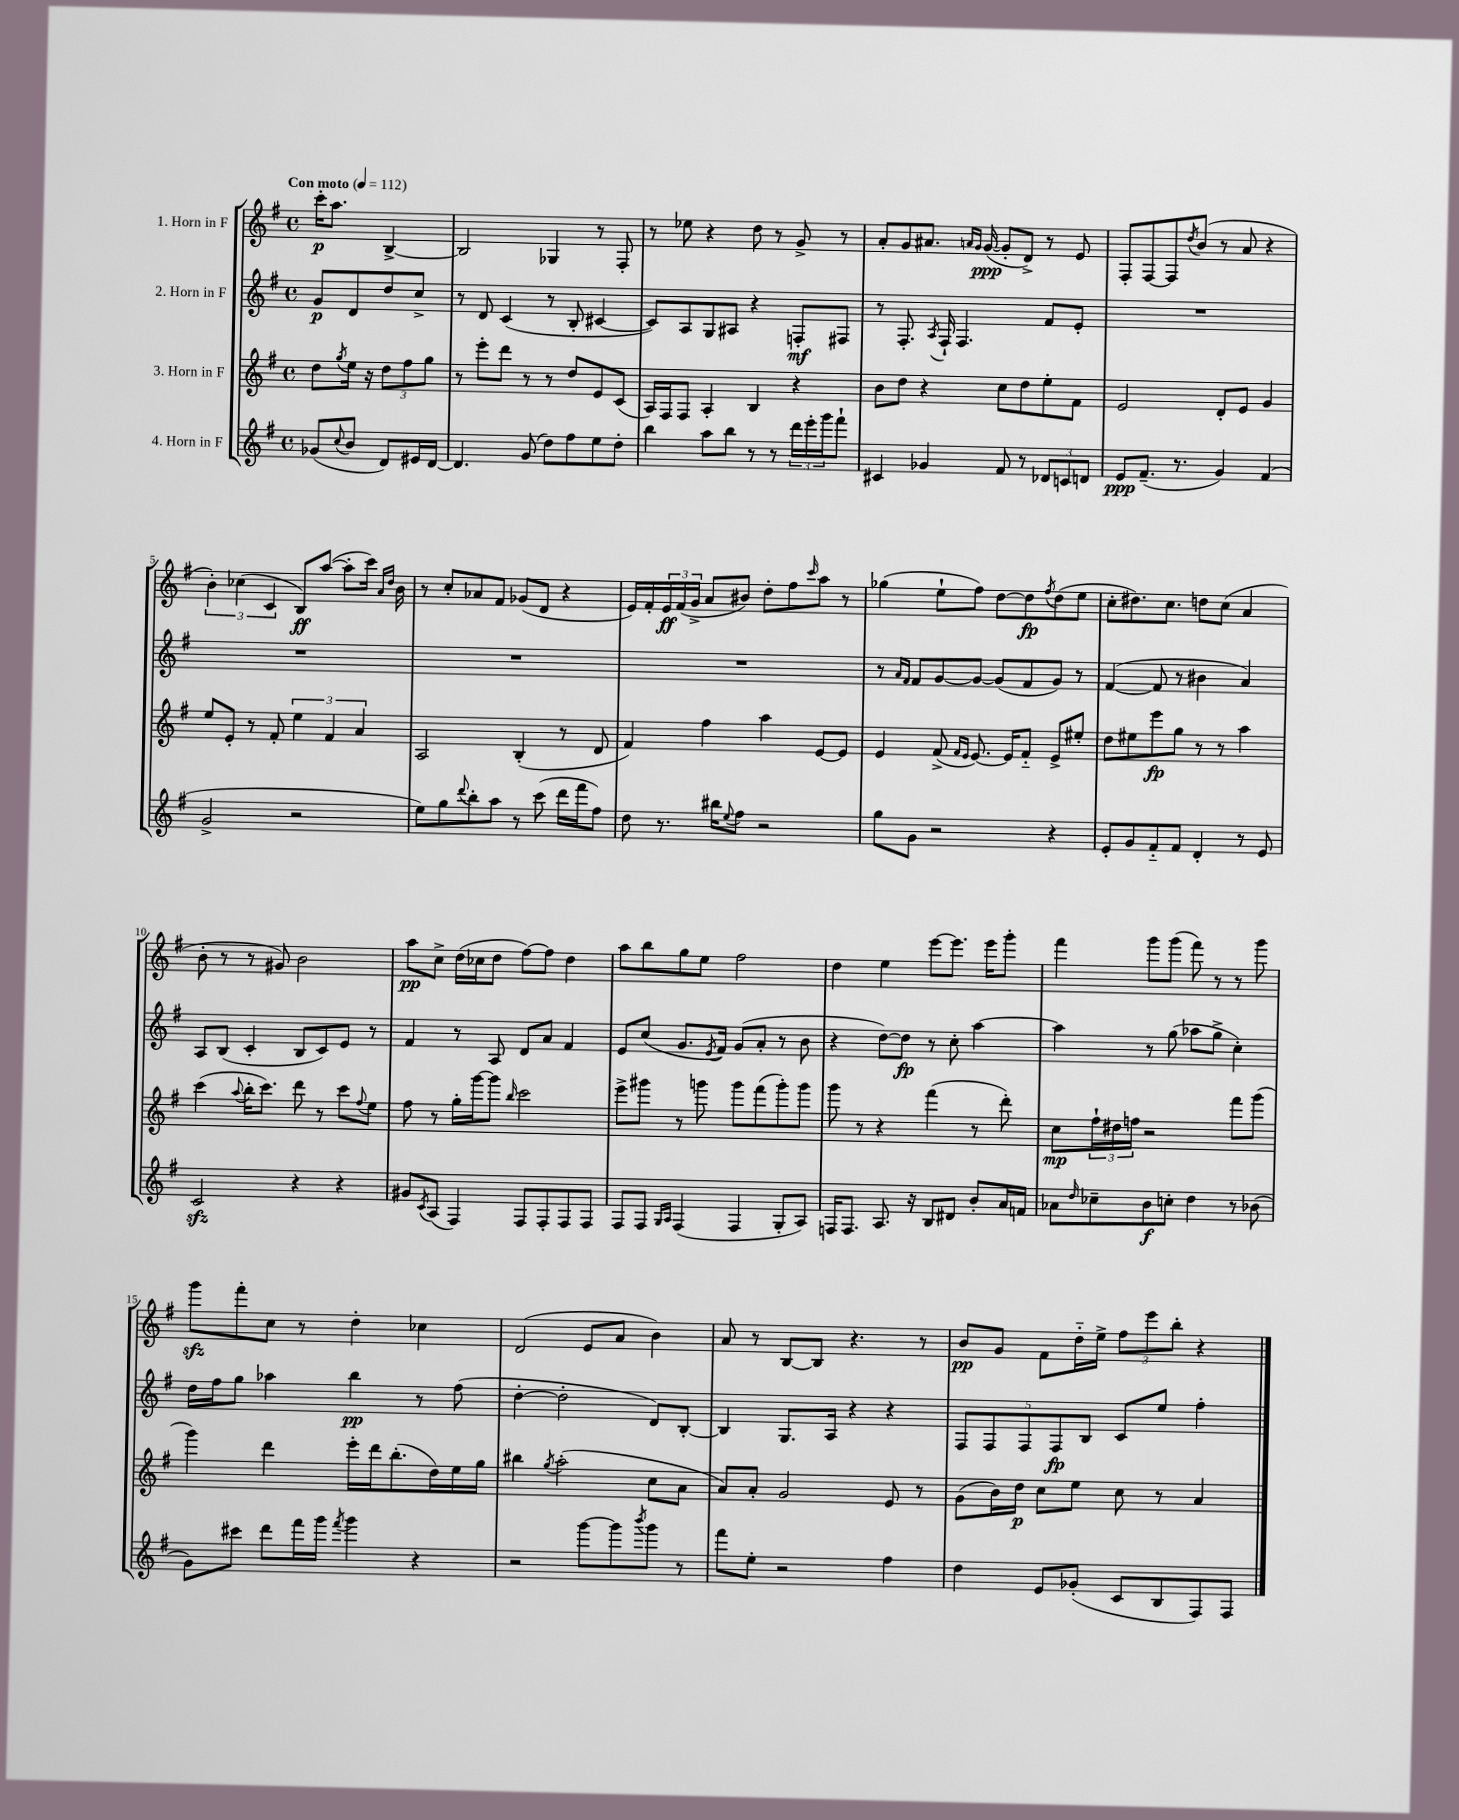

**kern	**kern	**kern	**kern
*staff4	*staff3	*staff2	*staff1
*clefG2	*clefG2	*clefG2	*clefG2
*k[f#]	*k[f#]	*k[f#]	*k[f#]
*M4/4	*M4/4	*M4/4	*M4/4
*met(c)	*met(c)	*met(c)	*met(c)
*MM112	*MM112	*MM112	*MM112
(8g-	8dd	8g	16ccc'
.	.	.	8.aa
8qqcc	8qgg	.	.
8b	16ee	8d	.
.	16r	.	.
8d)	12dd	8dd	[4B^
.	12ff#	.	.
16e#	.	8cc^	.
.	12gg	.	.
[16d	.	.	.
=	=	=	=
4.d]	8r	8r	2B]
.	8eee'	8d	.
.	8ddd	(4c	.
(8g	8r	.	.
8dd)	8r	8r	4G-
8ff#	8dd	8B'	.
8ee	8e	[4c#	8r
8dd'	(8c	.	8F#'
=	=	=	=
4bb	16A)	8c#])	8r
.	16F#	.	.
.	8F#	8A	8ee-
8aa	4A'	8G	4r
8bb	.	8A#	.
8r	4B	4r	8dd
8r	.	.	8r
24ddd	4r	8F'	8g^
24eee'	.	.	.
24ggg	.	.	.
8fff#`	.	8F#	8r
=	=	=	=
4c#	8b	8r	8a'
.	8dd	8.F#'	8g
4g-	4r	.	8.a#
.	.	8qA	.
.	.	16F#`	.
.	.	4.F#	.
.	.	.	16qqa
.	.	.	16qqg
.	.	.	([16g
8f#	8cc	.	8g']
8r	8dd	.	8d^)
12d-	8ee'	8f#	8r
12c	.	.	.
.	8f#	8e'	8e
12d	.	.	.
=	=	=	=
8e	2e	1r	8F#'
(8.f#~	.	.	[8F#
.	.	.	8F#]
8.r	.	.	.
.	.	.	8qdd
.	.	.	(8b
4g)	8d'	.	8r
.	8e	.	8a
(4f#	4g	.	4r
=	=	=	=
2g^	8ee	1r	6b')
.	8e'	.	.
.	.	.	(6cc-
.	8r	.	.
.	.	.	6c
.	8f#'	.	.
2r	6ee	.	8B)
.	.	.	([8aa
.	6f#	.	.
.	.	.	8aa']
.	6a	.	.
.	.	.	16ccc)
.	.	.	16qqa
.	.	.	16qqdd
.	.	.	16b
=	=	=	=
8ee)	2A	1r	8r
8gg	.	.	8cc'
8qqddd	.	.	.
8bb'	.	.	8a-
8aa	.	.	8f#
8r	(4B'	.	(8g-
(8ccc	.	.	8d
16ddd	8r	.	4r
16fff#	.	.	.
8ff#)	8d	.	.
=	=	=	=
8dd	4f#)	1r	16e)
.	.	.	16f#'
8.r	.	.	24e
.	.	.	(24f#
.	.	.	24g^
.	4ff#	.	8a
16bb#	.	.	.
8qqee	.	.	.
8ff#	.	.	8b#)
2r	4aa	.	8dd'
.	.	.	8ff#
.	.	.	16qqccc
.	[8e	.	8aa
.	8e]	.	8r
=	=	=	=
8gg	4e	8r	(4gg-
.	.	16qqa	.
.	.	16qqf#	.
8g	.	8f#	.
2r	(8f#^	[8g	8ee`
.	16qqf#	.	.
.	16qqe	.	.
.	[8.e)	8g_	8ff#)
.	.	(8g]	[8dd
.	16e]	.	.
.	8f#'~	8f#	8dd]
.	.	.	8qff#
4r	8e^	8g)	(8dd
.	8ee#'	8r	8ee
=	=	=	=
8e'	8dd	([4f#	8cc'
8g	8ee#	.	8.dd#)
8f#'~	8eee	8f#]	.
.	.	.	8.cc
8f#	8gg	8r	.
4d'	8r	4b#	8dd
.	8r	.	(8cc
8r	4aa	4a)	4a
8e	.	.	.
=	=	=	=
2c	(4ccc	8A	8b'
.	.	(8B	8r
.	8qqaa	.	.
.	16bb'	4c'	8r
.	8.ccc)	.	.
.	.	.	8g#)
4r	8ddd	8B	2b
.	8r	8c)	.
4r	8ccc	8e	.
.	8qqff#	.	.
.	8ee	8r	.
=	=	=	=
8g#	8ff#	4f#	8aa
8qc	.	.	.
(8A	8r	.	8cc^
4F#)	16gg'	8r	(16dd
.	[16ggg	.	16cc-
.	8ggg]	8A	8dd
.	16qqbb	.	.
8F#	2ccc	8d	[8ff#)
8F#'	.	8a	8ff#]
8F#	.	4f#	4dd
8F#	.	.	.
=	=	=	=
8F#	8eee^	8e	8aa
8F#	8ggg#	(8cc	8bb
16qqG	.	.	.
16qqA	.	.	.
(4F#	8r	8.g	8gg
.	8ggg	.	8ee
.	.	8qe	.
.	.	16f#)	.
4F#	8ggg	(8g	2ff#
.	(8fff#	8a'	.
8G'	8ggg')	8r	.
8A)	8ggg	8b	.
=	=	=	=
16F	8ggg	4r	4dd
8.F	.	.	.
.	8r	.	.
8.A	4r	[8dd)	4ee
.	.	8dd]	.
16r	.	.	.
8B	(4fff#	8r	[8eee
8d#	.	8cc'	8.eee]
8b'	8r	[4aa	.
.	.	.	16eee
16a	8ddd')	.	8ggg'
16f	.	.	.
=	=	=	=
8a-	8cc	4aa]	4fff#
16qqdd	.	.	.
8cc-~	24ff#`	.	.
.	24dd#	.	.
.	24ff	.	.
8b	2r	8r	8ggg
8cc'	.	(8gg	(8ggg
4dd	.	8aa-	8fff#)
.	.	8gg^	8r
8r	8fff#	4cc')	8r
(8b-	(8ggg	.	8ggg
=	=	=	=
8g)	4ggg)	16dd	8ggg
.	.	16ff#	.
8ccc#	.	8gg	8fff#'
8ddd	4ddd	4aa-	8cc
16fff#	.	.	8r
16ggg	.	.	.
8qfff#	.	.	.
4ggg	16eee'	4bb	4dd'
.	16ddd	.	.
.	(8.bb'	.	.
4r	.	8r	4cc-
.	16dd)	.	.
.	16ee	(8ff#	.
.	16gg	.	.
=	=	=	=
2r	4bb#	[4dd'	(2d
.	8qgg	.	.
.	(2aa'	2dd']	.
[8ggg	.	.	8e
8ggg]	.	.	8a
8qbbb	.	.	.
8ggg	8cc	8d)	4b)
8r	8a	[8B'	.
=	=	=	=
8fff#	8a)	4B]	8a
8ee'	8a'	.	8r
2r	2g	8.G	[8B
.	.	.	8B]
.	.	16A	.
.	.	4r	4.r
4ff#	8e	4r	.
.	8r	.	8r
=	=	=	=
4dd	(8g	10F#	8b
.	.	10F#	.
.	16b)	.	8g
.	16dd	.	.
.	.	10F#	.
8e	8cc	.	8f#
.	.	10F#	.
(8g-'	8ee	.	16dd'~
.	.	10B	.
.	.	.	16ee^
8c	8cc	8c	12ff#
.	.	.	12eee
8B	8r	8ee	.
.	.	.	12bb'
8F#)	4a	4ff#'	4r
8F#	.	.	.
==	==	==	==
*-	*-	*-	*-
